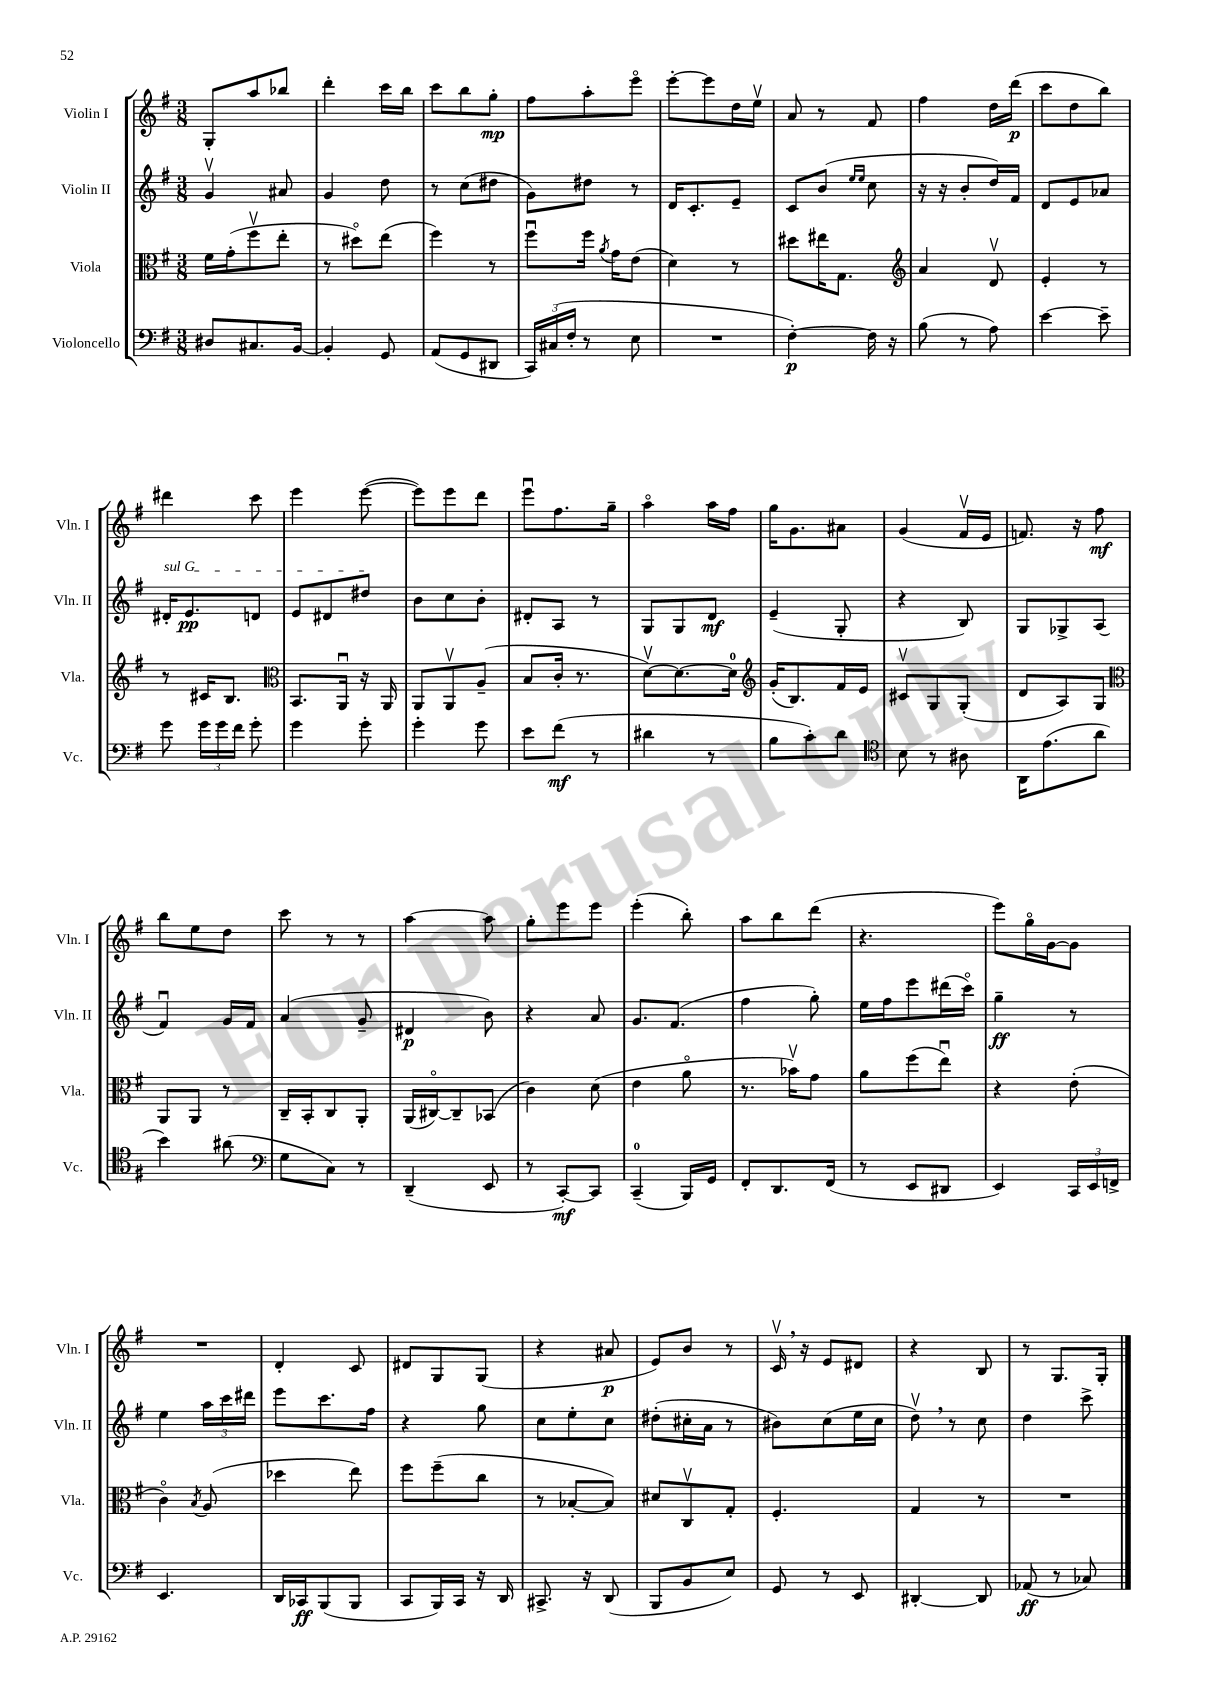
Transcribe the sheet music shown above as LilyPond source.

<<
\new StaffGroup <<
\new Staff = "s0" \with { instrumentName = "Violin I" shortInstrumentName = "Vln. I" } {
    \clef treble \key g \major \numericTimeSignature \time 3/8
    \autoBeamOff g8[-. a''8 bes''8] |
    d'''4-. c'''16[ b''16] |
    c'''8[ b''8 g''8]-.\mp |
    fis''8[ a''8-. e'''8]\flageolet |
    e'''8[~-. e'''8 d''16 e''16]\upbow |
    a'8 r8 fis'8 |
    fis''4 d''16[ d'''16]\p( |
    c'''8[ d''8 b''8]) |
    dis'''4 c'''8 |
    e'''4 e'''8~( |
    e'''8[) e'''8 d'''8] |
    e'''8[\downbow fis''8. g''16]-- |
    a''4\flageolet a''16[ fis''16] |
    g''16[ g'8. ais'8] |
    g'4( fis'16[\upbow e'16] |
    f'8.) r16 fis''8\mf |
    b''8[ e''8 d''8] |
    c'''8 r8 r8 |
    a''4~ a''8 |
    g''8[-. e'''8 e'''8] |
    e'''4-.( b''8-.) |
    a''8[ b''8 d'''8]( |
    r4. |
    e'''8[) g''16\flageolet g'16~ g'8] |
    R4. |
    d'4-. c'8 |
    dis'8[ g8 g8]( |
    r4 ais'8\p |
    e'8[) b'8] r8 |
    c'16\upbow \breathe r16 e'8[ dis'8] |
    r4 b8 |
    r8 g8.[ g16]-. \bar "|." |
}
\new Staff = "s1" \with { instrumentName = "Violin II" shortInstrumentName = "Vln. II" } {
    \clef treble \key g \major \numericTimeSignature \time 3/8
    \autoBeamOff g'4\upbow ais'8 |
    g'4 d''8 |
    r8 c''8[( dis''8] |
    g'8[) dis''8] r8 |
    d'16[ c'8.-. e'8]-- |
    c'8[ b'8]( \grace { e''16[ e''16] } c''8 |
    r16 r16 b'8[-. d''16) fis'16] |
    d'8[ e'8 aes'8] |
    \once \override TextSpanner.bound-details.left.text = \markup { \italic "sul G" } dis'16[-.\startTextSpan e'8.\pp d'8] |
    e'8[ dis'8 dis''8]\stopTextSpan |
    b'8[ c''8 b'8]-. |
    dis'8[-. a8] r8 |
    g8[ g8 d'8]\mf |
    e'4--( g8-. |
    r4 b8) |
    g8[ ges8-> a8]( |
    fis'4\downbow) g'16[ fis'16] |
    a'4( g'8-- |
    dis'4\p b'8) |
    r4 a'8 |
    g'8.[ fis'8.]( |
    fis''4 g''8-.) |
    e''16[ fis''16 e'''8 dis'''16( c'''16]\flageolet) |
    g''4--\ff r8 |
    e''4 \tuplet 3/2 { a''16[ c'''16 dis'''16] } |
    e'''8[ c'''8. fis''16] |
    r4 g''8 |
    c''8[ e''8-. c''8] |
    dis''8[-.( cis''16-. a'16] r8 |
    bis'8[) c''8( e''16 c''16] |
    d''8\upbow) \breathe r8 c''8 |
    d''4 c'''8-> \bar "|." |
}
\new Staff = "s2" \with { instrumentName = "Viola" shortInstrumentName = "Vla." } {
    \clef alto \key g \major \numericTimeSignature \time 3/8
    \autoBeamOff fis'16[ g'16-.( fis''8\upbow e''8]-. |
    r8 dis''8[\flageolet) e''8]( |
    fis''4) r8 |
    fis''8[\downbow fis''16] \acciaccatura { a'8 } g'16[ e'8]( |
    d'4) r8 |
    dis''8[ eis''16 g8.] |
    \clef treble a'4 d'8\upbow |
    e'4-. r8 |
    r8 cis'16[ b8.] |
    \clef alto b,8.[ a,16]\downbow r16 a,16 |
    a,8[ a,8\upbow a8]--( |
    b8[ c'16]-. r8. |
    d'8[~\upbow) d'8.~ d'16]-0 |
    \clef treble g'16[-.( b8.) fis'16 e'16] |
    cis'8[\upbow g8 g8]-.( |
    d'8[ a8) g8] |
    \clef alto a,8[ a,8] r8 |
    c16[-- b,16-. c8 a,8]-. |
    a,16[( cis16~\flageolet) cis8-- bes,8]( |
    c'4) d'8( |
    e'4 a'8\flageolet |
    r8. bes'16[\upbow) g'8] |
    a'8[ fis''8( e''8]\downbow) |
    r4 e'8-.( |
    c'4\flageolet) \acciaccatura { b8 } a8( |
    des''4 e''8) |
    fis''8[ fis''8--( c''8] |
    r8 bes8[~-. bes8]) |
    dis'8[ c8\upbow g8]-. |
    fis4.-. |
    g4 r8 |
    R4. \bar "|." |
}
\new Staff = "s3" \with { instrumentName = "Violoncello" shortInstrumentName = "Vc." } {
    \clef bass \key g \major \numericTimeSignature \time 3/8
    \autoBeamOff dis8[ cis8. b,16]~ |
    b,4-. g,8 |
    a,8[( g,8 dis,8] |
    \tuplet 3/2 { c,16[) cis16( fis16]-. } r8 e8 |
    R4. |
    fis4~-.\p) fis16 r16 |
    b8( r8 a8) |
    e'4~ e'8-- |
    g'8 \tuplet 3/2 { g'16[ g'16 fis'16] } g'8-. |
    g'4 g'8-. |
    g'4-. g'8 |
    e'8[ fis'8]\mf( r8 |
    dis'4 r8 |
    b8[ c'8-.) d'8] |
    \clef tenor b8 r8 ais8 |
    a,16[ e'8.( a'8] |
    b'4) ais'8( |
    \clef bass g8[ c8]) r8 |
    d,4--( e,8 |
    r8 c,8[~-.\mf) c,8] |
    c,4-0--( b,,16[) g,16] |
    fis,8[-. d,8. fis,16]( |
    r8 e,8[ dis,8] |
    e,4) \tuplet 3/2 { c,16[ e,16 f,16]-> } |
    e,4. |
    d,16[ ces,16\ff b,,8( b,,8] |
    c,8[ b,,16) c,16] r16 d,16 |
    cis,8.-> r16 d,8( |
    b,,8[ b,8 e8]) |
    g,8 r8 e,8 |
    dis,4~-. dis,8 |
    aes,8\ff( r8 ces8) \bar "|." |
}
>>
>>
\layout { \context { \Score \remove "Bar_number_engraver" } }
